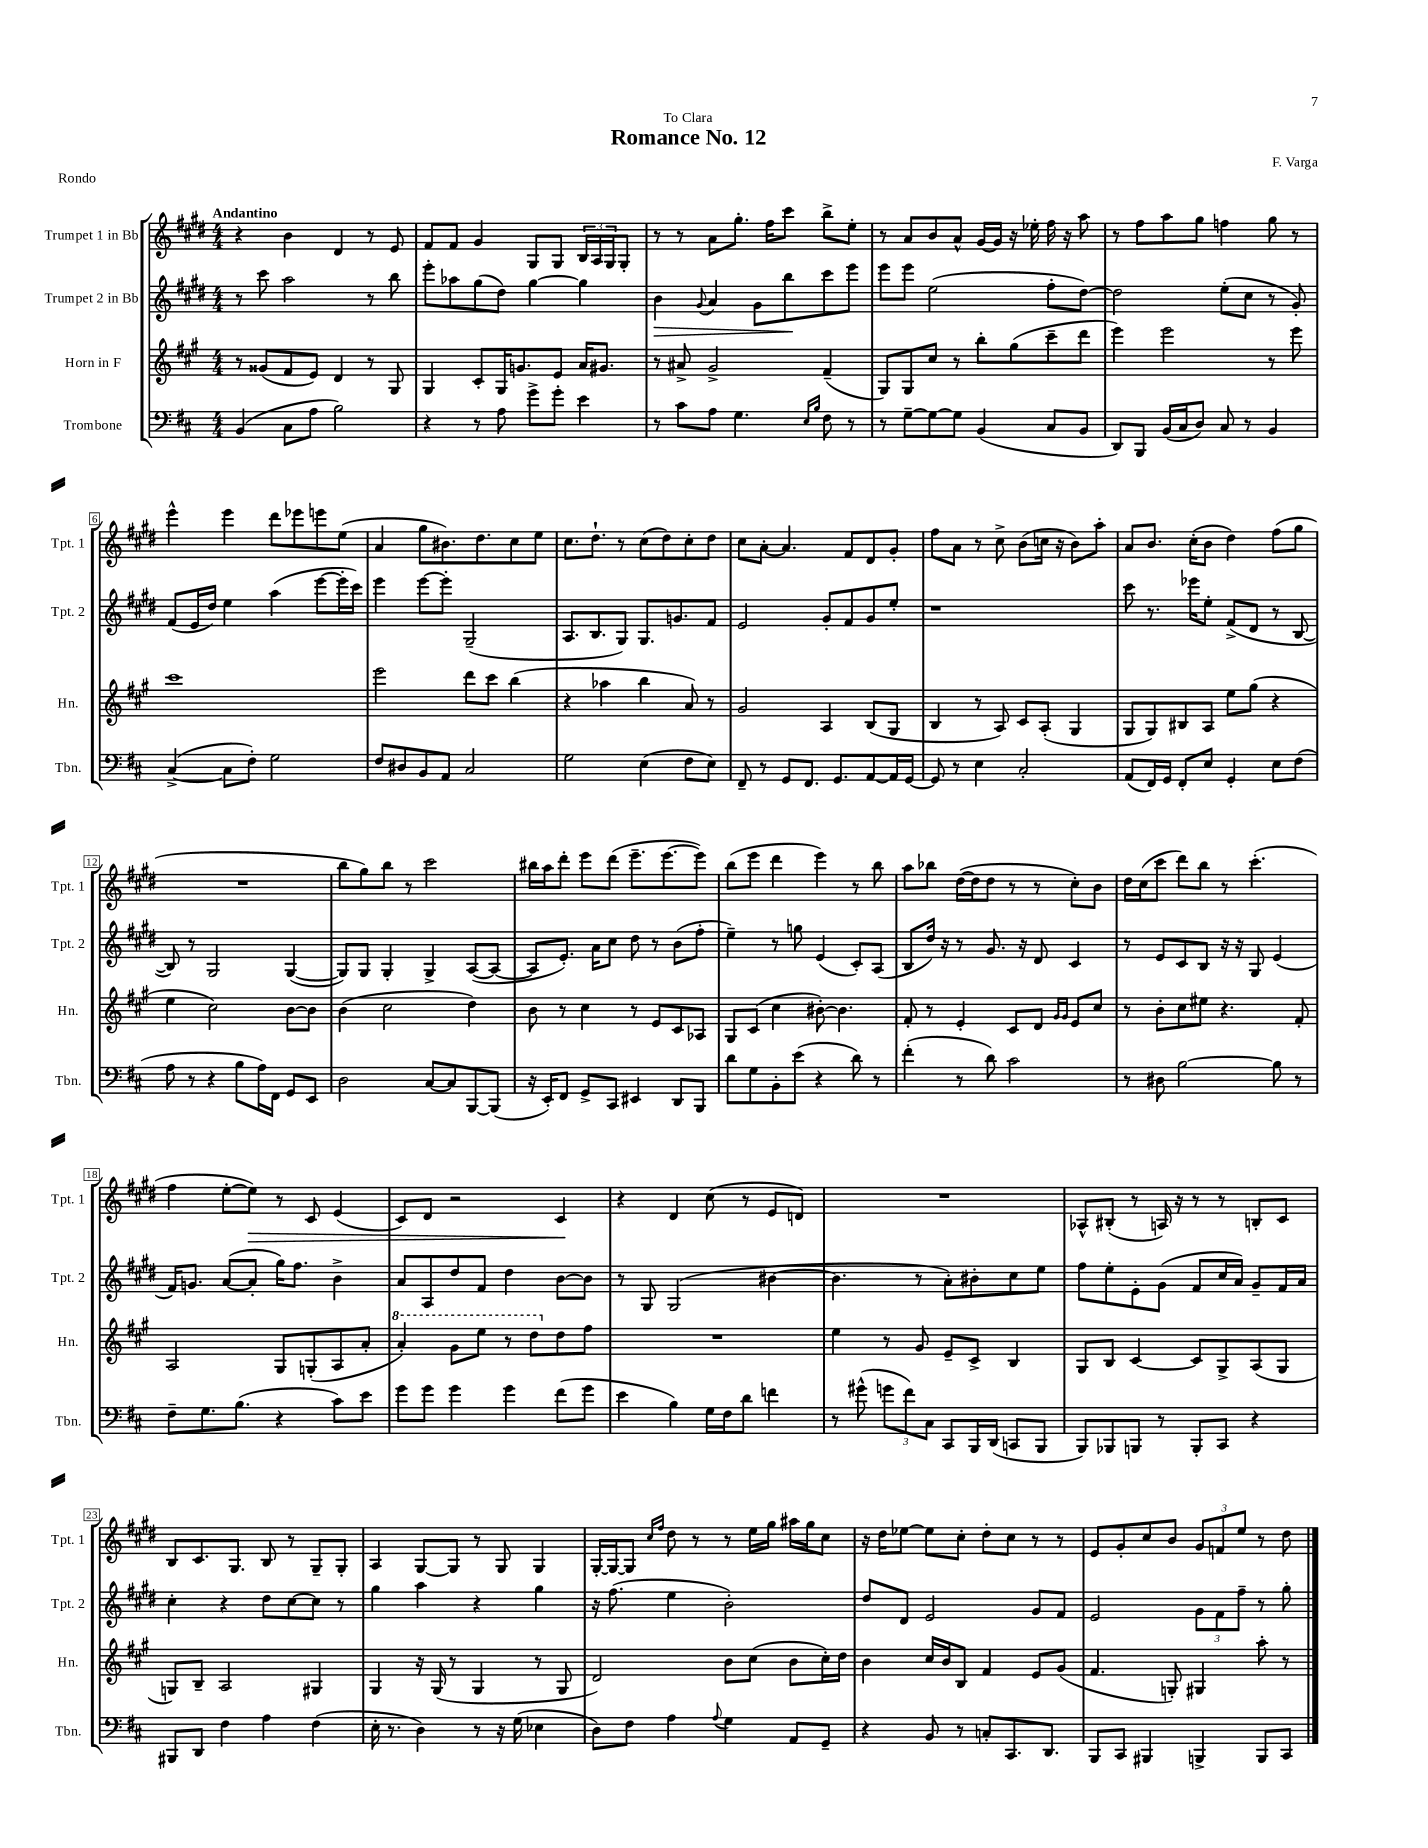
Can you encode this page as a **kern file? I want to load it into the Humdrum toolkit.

**kern	**kern	**kern	**kern
*staff4	*staff3	*staff2	*staff1
*clefF4	*clefG2	*clefG2	*clefG2
*k[f#c#]	*k[f#c#g#]	*k[f#c#g#d#]	*k[f#c#g#d#]
*M4/4	*M4/4	*M4/4	*M4/4
(4BB/	8r	8r	4r
.	(8g##/L	8ccc#\	.
8C#\L	8f#/	2aa\	4b\
8A\J	8e/J)	.	.
2B\)	4d/	.	4d#/
.	8r	8r	8r
.	8G#/	8bb\	8e/
=	=	=	=
4r	4G#/	8eee'\L	8f#/L
.	.	8aa-\	8f#/J
8r	8c#'/L	(8gg#\	4g#/
8A\	16G#/K	8dd#\J)	.
.	8.g/	.	.
8g^\L	.	[4gg#\	8G#/L
8g'\J	8e/J	.	8G#/J
4e\	16a/LK	4gg#\]	24B/LL
.	.	.	24A/
.	8.g#/J	.	.
.	.	.	24G#/J
.	.	.	8G#'/J
=	=	=	=
8r	8r	4b\	8r
8c#\L	8a#^/	.	8r
.	.	8qqg#/	.
8A\J	2g#^/	4a/	8a\L
4.G\	.	.	8.gg#'\J
.	.	8g#\L	.
.	.	.	16ff#\LK
.	.	8bb\	8ccc#\J
16qqE/LL	.	.	.
16qqB/JJ	.	.	.
8F#\	(4f#~/	8ccc#\	8bb^\L
8r	.	8eee\J	8ee'\J
=	=	=	=
8r	8G#/L)	8eee\L	8r
[8G~\L	8G#/	8eee\J	8a/L
8G\_	8cc#/J	(2ee\	8b/
8G\]J	8r	.	8a^^/J
(4BB/	8bb'\L	.	[16g#/LL
.	.	.	16g#/]JJ
.	(8gg#\	.	16r
.	.	.	16ee-'\
8C#/L	8ccc#~\	8ff#'\L	16ff#\
.	.	.	16r
8BB/J	8ddd\J	[8dd#\J)	8aa\
=	=	=	=
8DD/L)	4eee\)	2dd#\]	8r
8BBB/J	.	.	8ff#\L
(16BB/LL	2eee\	.	8aa\
16C#/J	.	.	.
8D/J)	.	.	8gg#\J
8C#/	.	(8ee'\L	4ff\
8r	.	8cc#\J	.
4BB/	8r	8r	8gg#\
.	8eee\	8g#'/)	8r
=	=	=	=
([4C#^/	1ccc#	(8f#/L	4eee^^\
.	.	16e/L	.
.	.	16dd#/JJ)	.
8C#\]L	.	4ee\	4eee\
8F#'\J)	.	.	.
2G\	.	(4aa\	8ddd#\L
.	.	.	8eee-\
.	.	[8eee\L	8eee\
.	.	16eee'\]L	(8ee\J
.	.	16ccc#\JJ)	.
=	=	=	=
8F#/L	2eee\	4eee\	4a/
8D#/	.	.	.
8BB/	.	[8eee\L	8gg#\L
8AA/J	.	8eee'\]J	8.b#\)
2C#/	8ddd\L	(2G#~/	.
.	.	.	8.dd#\
.	8ccc#\J	.	.
.	(4bb\	.	8cc#\
.	.	.	8ee\J
=	=	=	=
2G\	4r	8.A/L	8.cc#\L
.	.	8.B/	8.dd#`\J
.	4aa-\	.	.
.	.	8G#/J)	8r
(4E\	4bb\	8.G#/L	(8cc#\L
.	.	.	8dd#\)
.	.	8.g/	.
8F#\L	8a/)	.	8cc#'\
8E\J)	8r	8f#/J	8dd#\J
=	=	=	=
8FF#~/	2g#/	2e/	8cc#\L
8r	.	.	[8a'\J
8GG/L	.	.	4.a/]
8.FF#/J	.	.	.
.	4A/	8g#'/L	.
8.GG/L	.	.	.
.	.	8f#/	8f#/L
[8AA/	(8B/L	8g#/	8d#/
16AA/]L	8G#/J	8ee'/J	8g#'/J
[16GG/JJ	.	.	.
=	=	=	=
8GG/]	4B/	1r	8ff#\L
8r	.	.	8a\J
4E\	8r	.	8r
.	8A/)	.	8cc#^\
2C#'/	8c#/L	.	(8b\L
.	(8A'/J	.	16cc\Jk
.	.	.	16r
.	4G#/	.	8b\L)
.	.	.	8aa'\J
=	=	=	=
(8AA/L	8G#/L	8ccc#\	8a/L
16FF#/L)	8G#/)	8.r	8.b/J
16GG/JJ	.	.	.
8FF#'/L	8B#/	.	.
.	.	16eee-\LK	(16cc#'\LK
8E/J	8A/J	8ee'\J	8b\J
4GG'/	8ee\L	(8f#^/L	4dd#\)
.	(8gg#\J	8d#/J	.
8E\L	4r	8r	(8ff#\L
(8F#\J	.	[8B/	8gg#\J
=	=	=	=
8A\	4ee\	8B/])	1r
8r	.	8r	.
4r	2cc#\)	2G#/	.
8B\L	.	.	.
16A\L)	.	.	.
16FF#\JJ	.	.	.
8GG/L	[8b\L	([4G#/	.
8EE/J	8b\]J	.	.
=	=	=	=
2D\	(4b\	8G#/]L)	8bb\L
.	.	8G#/J	8gg#\)
.	2cc#\	4G#'/	8bb\J
.	.	.	8r
[8C#/L	.	4G#^/	2ccc#\
8C#/]	.	.	.
[8BBB/	4dd\)	([8A/L	.
(8BBB/]J	.	8A/_J	.
=	=	=	=
16r	8b\	8A/]L	16bb#\LL
16EE'/LK)	.	.	16aa\J
8FF#/J	8r	8.e'/J)	8ddd#'\J
8GG^/L	4cc#\	.	8eee\L
.	.	16a\LK	.
8CC#/J	.	8cc#\J	(8ddd#\J
4EE#/	8r	8dd#\	8.eee~\L
.	8e/L	8r	.
.	.	.	[8.eee\
8DD/L	8c#/	(8b\L	.
8BBB/J	8A-/J	8ff#'\J	8eee\]J)
=	=	=	=
8d\L	8G#/L	4ee~\)	(8bb\L
8G\	(8c#/J	.	8eee\J
8BB'\	4cc#\	8r	4ddd#\
(8e\J	.	8gg\	.
4r	[8b#'\)	(4e/	4eee\)
.	4.b#\]	.	.
8d\)	.	8c#'/L)	8r
8r	.	(8A/J	8bb\
=	=	=	=
(4f#'\	8f#'/	8B/L	8aa\L
.	8r	16dd#/Jk)	8bb-\J
.	.	16r	.
8r	4e'/	8r	([16dd#\LL
.	.	.	16dd#\]J
8d\)	.	8.g#/	8dd#\J
2c#\	8c#/L	.	8r
.	.	16r	.
.	8d/J	8d#/	8r
.	16qqg#/LL	.	.
.	16qqg#/JJ	.	.
.	8e/L	4c#/	8cc#'\L)
.	8cc#/J	.	8b\J
=	=	=	=
8r	8r	8r	16dd#\LL
.	.	.	(16cc#\J
8D#\	8b'\L	8e/L	8ccc#\J
[2B\	8cc#\	8c#/	8ddd#\L)
.	8ee#\J	8B/J	8bb\J
.	4.r	16r	8r
.	.	16r	.
.	.	8G#/	(4.ccc#'\
8B\]	.	(4e/	.
8r	8f#'/	.	.
=	=	=	=
8F#~\L	2A/	16f#/LK)	4ff#\
.	.	8.g/J	.
8.G\	.	.	.
.	.	([8a/L	[8ee'\L
(8.B\J	.	.	.
.	.	8a'/]J	8ee\]J)
4r	8G#/L	16gg#\LK)	8r
.	.	8.ff#\J	.
.	(8G'/	.	8c#/
8c#\L)	8A/	4b^\	(4e/
8e\J	8a'/J	.	.
=	=	=	=
8g\L	4aa'/)	8a/L	8c#/L)
8g\J	.	8A/	8d#/J
4g\	8gg#\L	8dd#/	2r
.	8eee\J	8f#/J	.
4g\	8r	4dd#\	.
.	8ddd\L	.	.
(8f#\L	8dd\	[8b\L	4c#/
8g\J	8ff#\J	8b\]J	.
=	=	=	=
4e\	1r	8r	4r
.	.	8G#/	.
4B\)	.	(2G#/	4d#/
16G\LL	.	.	(8cc#\
16F#\J	.	.	.
8d\J	.	.	8r
4f\	.	[4b#\	8e/L
.	.	.	8d/J)
=	=	=	=
8r	4ee\	4.b#\]	1r
(8g#^^\	.	.	.
12g\L	8r	.	.
12f#\)	.	.	.
.	8g#/	8r	.
12C#\J	.	.	.
8CC#/L	8e~/L	8a'\L)	.
16BBB/L	8c#^/J	8b#'\	.
(16DD/JJ	.	.	.
8CC/L	4B/	8cc#\	.
8BBB/J	.	8ee\J	.
=	=	=	=
8BBB/L)	8G#/L	8ff#\L	8A-^^/L
8BBB-/	8B/J	8ee'\	(8B#'/J
8BBB/J	[4c#/	8e'\	8r
8r	.	(8g#\J	16A/)
.	.	.	16r
8BBB'/L	8c#/]L	8f#/L	8r
8CC#/J	8G#^/	16cc#/L	8r
.	.	16a/JJ)	.
4r	(8A/	8g#~/L	8B'/L
.	8G#/J	16f#/L	8c#/J
.	.	16a/JJ	.
=	=	=	=
8BBB#/L	8G/L)	4cc#'\	8B/L
8DD/J	8B~/J	.	8.c#/
4F#\	2A/	4r	.
.	.	.	8.G#/J
4A\	.	8dd#\L	8B/
.	.	[8cc#\	8r
(4F#\	4G#/	8cc#\]J	8G#~/L
.	.	8r	8G#'/J
=	=	=	=
16E'\	4G#/	4gg#\	4A/
8.r	.	.	.
4D\)	16r	4aa\	[8G#/L
.	(16G#/	.	.
.	8r	.	8G#/]J
8r	4G#/	4r	8r
16r	.	.	8G#/
(16G\	.	.	.
4E-\	8r	4gg#\	4G#/
.	8G#/	.	.
=	=	=	=
8D\L)	2d/)	16r	[16G#'/LL
.	.	(8.ff#\	16G#/_J
8F#\J	.	.	8G#/]J
.	.	.	16qqcc#/LL
.	.	.	16qqff#/JJ
4A\	.	4ee\	8dd#\
.	.	.	8r
8qqA/	.	.	.
4G\	8b\L	2b'\)	8r
.	(8cc#\J	.	16ee\LL
.	.	.	16gg#\JJ
8AA/L	8b\L	.	16aa#\LL
.	.	.	16gg#\J
8GG~/J	16cc#'\L)	.	8cc#\J
.	16dd\JJ	.	.
=	=	=	=
4r	4b\	8dd#/L	16r
.	.	.	16dd#\LK
.	.	8d#/J	[8ee-\J
8BB/	16cc#/LL	2e/	8ee-\]L
.	16b/J	.	.
8r	8B/J	.	8cc#'\J
8C'/L	4f#/	.	8dd#'\L
8.CC#/	.	.	8cc#\J
.	8e/L	8g#/L	8r
8.DD/J	.	.	.
.	(8g#/J	8f#/J	8r
=	=	=	=
8BBB/L	4.f#/	2e/	8e/L
8CC#/J	.	.	8g#'/
4BBB#/	.	.	8cc#/
.	8G'/)	.	8b/J
4BBB^/	4G#/	12g#\L	12g#/L
.	.	12f#\	12f/
.	.	12ff#~\J	12ee/J
8BBB/L	8aa'\	8r	8r
8CC#/J	8r	8gg#'\	8dd#\
==	==	==	==
*-	*-	*-	*-
